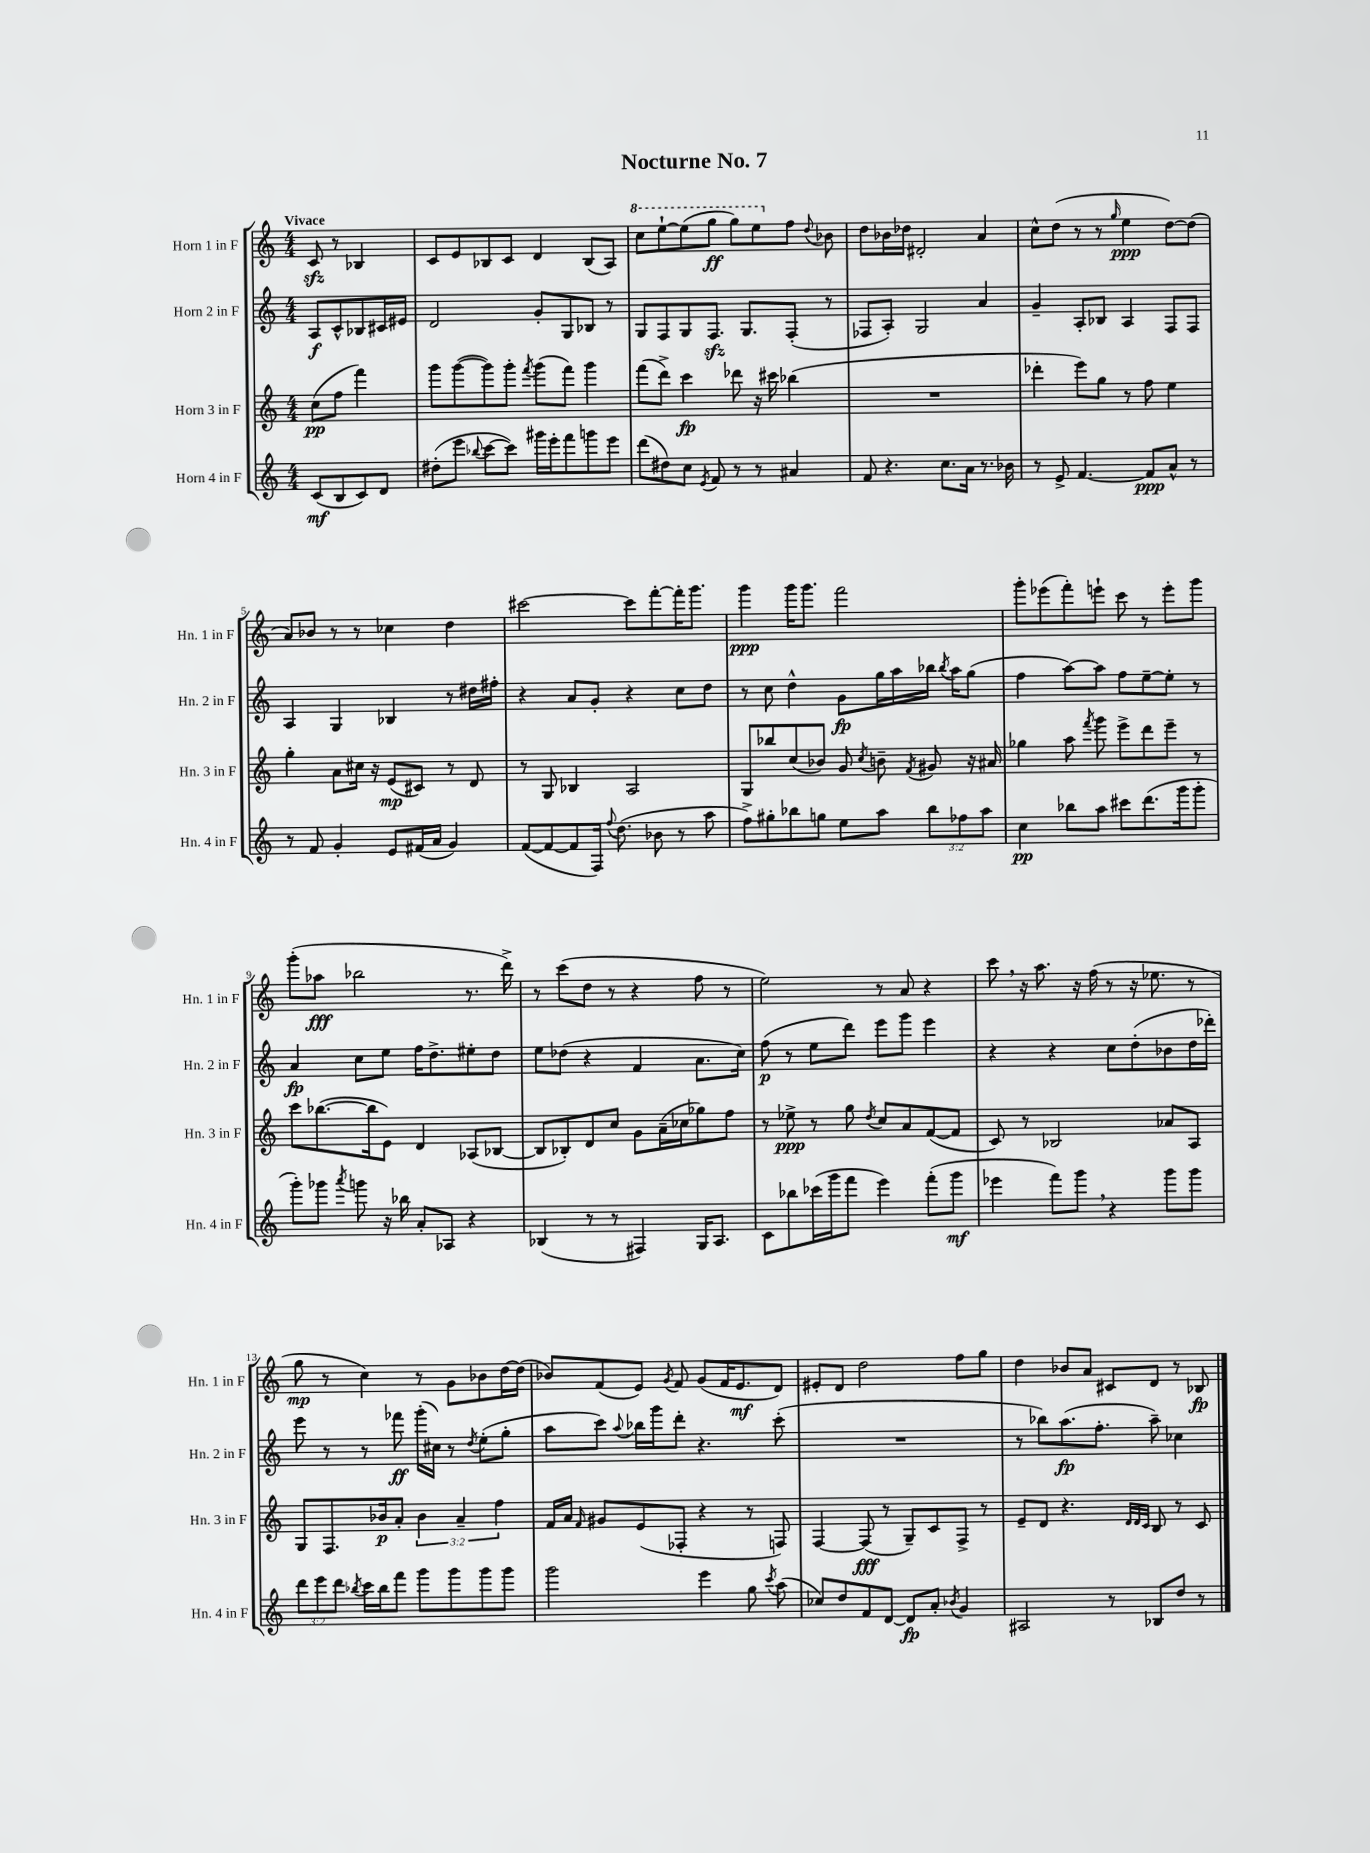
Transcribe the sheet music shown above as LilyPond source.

\header { title = "Nocturne No. 7" }
<<
\new StaffGroup <<
\new Staff = "s0" \with { instrumentName = "Horn 1 in F" shortInstrumentName = "Hn. 1 in F" } {
    \clef treble \key c \major \numericTimeSignature \time 4/4 \partial 2 \tempo "Vivace"
    \autoBeamOff c'8\sfz r8 bes4 |
    c'8[ e'8 bes8 c'8] d'4 bes8[( a8]) |
    \ottava #1 c'''8[ e'''8~-! e'''8( g'''8]\ff g'''8[) e'''8 \ottava #0 f''8] \appoggiatura { d''8 } bes'8 |
    d''8[ bes'16 des''16] dis'2-. a'4 |
    c''8[-^ d''8]( r8 r8 \grace { g''16 } e''4\ppp d''8[~) d''8]( |
    a'8[) bes'8] r8 r8 ces''4 d''4 |
    cis'''2~ cis'''8[ f'''8~-. f'''16-. g'''8.] |
    g'''4\ppp g'''16[ g'''8.] f'''2 |
    g'''8[-. ees'''8( f'''8-.) e'''8]-! c'''8 r8 e'''8[-. g'''8] |
    g'''8[-.( aes''8]\fff bes''2 r8. d'''16->) |
    r8 c'''8[( d''8] r8 r4 f''8 r8 |
    e''2) r8 a'8 r4 |
    c'''8 \breathe r16 a''8. r16 f''16( r8 r16 ees''8. r8 |
    g''8\mp r8 c''4) r8 g'8[ bes'8 d''16~ d''16]( |
    bes'8[) f'8( e'8]) \acciaccatura { g'8 } f'8 g'8[( f'16 e'8.\mf d'8]) |
    eis'8[-. d'8] d''2 f''8[ g''8] |
    d''4 bes'8[ a'8] cis'8[ d'8] r8 bes8\fp \bar "|." |
}
\new Staff = "s1" \with { instrumentName = "Horn 2 in F" shortInstrumentName = "Hn. 2 in F" } {
    \clef treble \key c \major \numericTimeSignature \time 4/4 \partial 2
    \autoBeamOff a8[\f c'8-^ bes8 cis'16 eis'16] |
    d'2 g'8[-. g8 bes8] r8 |
    g8[ f8 g8 f8.]\sfz g8.[ f8]-.( r8 |
    fes8[ a8]-.) g2 a'4 |
    g'4-- a8[-. bes8] a4 f8[ f8] |
    a4 g4 bes4 r8 dis''16[ fis''16]-. |
    r4 a'8[ g'8]-. r4 c''8[ d''8] |
    r8 c''8 d''4-^ g'8[\fp g''16 a''16 bes''16] \acciaccatura { bes''8 } a''16[ g''8]( |
    f''4 a''8[~) a''8] f''8[ e''8~-- e''8]-. r8 |
    a'4\fp c''8[ e''8] f''16[ d''8.-> eis''8-. d''8] |
    e''8[ des''8]( r4 f'4 a'8.[ c''16]) |
    f''8\p( r8 e''8[ d'''8]) e'''8[ g'''8] e'''4 |
    r4 r4 c''8[ d''8-.( bes'8 d''16 des'''16]-.) |
    e'''8 r8 r8 fes'''8\ff g'''16[-.( cis''16]) r8 \acciaccatura { d''8 } e''8[-.( g''8]-. |
    a''8[ c'''8]) \appoggiatura { a''8 } bes''16[ g'''16 d'''8]-. r4. c'''8-.( |
    R1 |
    r8 bes''8[) a''8.\fp( f''8.]-. a''8--) ces''4 \bar "|." |
}
\new Staff = "s2" \with { instrumentName = "Horn 3 in F" shortInstrumentName = "Hn. 3 in F" } {
    \clef treble \key c \major \numericTimeSignature \time 4/4 \override Staff.TupletNumber.text = #tuplet-number::calc-fraction-text \partial 2
    \autoBeamOff c''8[\pp( f''8] f'''4) |
    g'''8[ g'''8~( g'''8) g'''8]-. \acciaccatura { f'''8 } g'''8[( f'''8]) g'''4 |
    f'''8[( d'''8]->) c'''4\fp des'''8 r16 cis'''16 bes''4( |
    R1 |
    des'''4-. e'''8[) g''8] r8 f''8 e''4 |
    g''4-. a'8[ cis''16] r16 e'8[\mp( cis'8]) r8 d'8 |
    r8 g8 bes4 a2 |
    g8[ bes''8 c''8( bes'8]) g'8 \acciaccatura { c''8 } b'8-- \acciaccatura { f'8 } gis'8 r16 ais'16 |
    ges''4 a''8 \acciaccatura { f'''8 } g'''8 e'''8[-> d'''8 e'''8]-- r8 |
    c'''8[ bes''8.~( bes''16 e'8]) d'4 aes8[( bes8]~ |
    bes8[ bes8-.) d'8 c''8] g'8[ a'16--( ces''16 ges''8) f''8] |
    r8 ees''8->\ppp r8 g''8 \acciaccatura { d''8 } c''8[ a'8 f'8~( f'8] |
    c'8) r8 bes2 aes'8[ a8] |
    g8[ f8. bes'16\p a'8]-. \tuplet 3/2 { bes'4 a'4-- f''4 } |
    f'16[ a'16] \grace { f'16 } gis'8[ e'8( fes8]-. r4 r8 f8) |
    f4~ f8\fff( r8 g8[--) c'8 f8]-> r8 |
    e'8[-- d'8] r4. \grace { d'32[ d'32 c'32] } b8 r8 c'8 \bar "|." |
}
\new Staff = "s3" \with { instrumentName = "Horn 4 in F" shortInstrumentName = "Hn. 4 in F" } {
    \clef treble \key c \major \numericTimeSignature \time 4/4 \override Staff.TupletNumber.text = #tuplet-number::calc-fraction-text \partial 2
    \autoBeamOff c'8[\mf( b8 c'8) d'8] |
    dis''8[-.( e'''8] \appoggiatura { bes''8 } c'''8[~ c'''8]) gis'''16[ e'''16-. f'''8 g'''8 e'''8] |
    d'''8[( dis''8) c''8] \acciaccatura { e'8 } f'8 r8 r8 ais'4 |
    f'8 r4. c''8.[ a'16] r8. bes'16 |
    r8 e'8-> f'4.~ f'8[\ppp a'8]-^ r8 |
    r8 f'8 g'4-. e'8[ fis'16( a'16] g'4) |
    f'8[~( f'8~ f'8 f16]) \appoggiatura { f''8 } d''8.( bes'8 r8 a''8 |
    f''8[->) gis''8-. bes''8 g''8] e''8[ a''8] \tuplet 3/2 { bes''8[ fes''8 a''8] } |
    c''4\pp bes''8[ a''8] cis'''8[ d'''8.( g'''16 g'''8]-. |
    g'''8[-.) ges'''8] \acciaccatura { a'''8 } g'''8 r16 bes''16 a'8[-. aes8] r4 |
    bes4( r8 r8 fis4) g16[ a8.] |
    c'8[ bes''8 ces'''16( g'''16 f'''8] e'''4) f'''8[-.( g'''8]\mf |
    ees'''4 f'''8[) g'''8] \breathe r4 g'''8[ g'''8] |
    \tuplet 3/2 { d'''8[ e'''8 d'''8] } \acciaccatura { bes''8 } c'''16[ bes''16 f'''8] g'''8[ g'''8 g'''8 g'''8] |
    g'''2 e'''4 g''8 \acciaccatura { c'''8 } a''8( |
    ces''8[) d''8 f'8 d'8]~ d'8[\fp a'8]-. \acciaccatura { bes'8 } g'4 |
    ais2 r8 bes8[ d''8] r8 \bar "|." |
}
>>
>>
